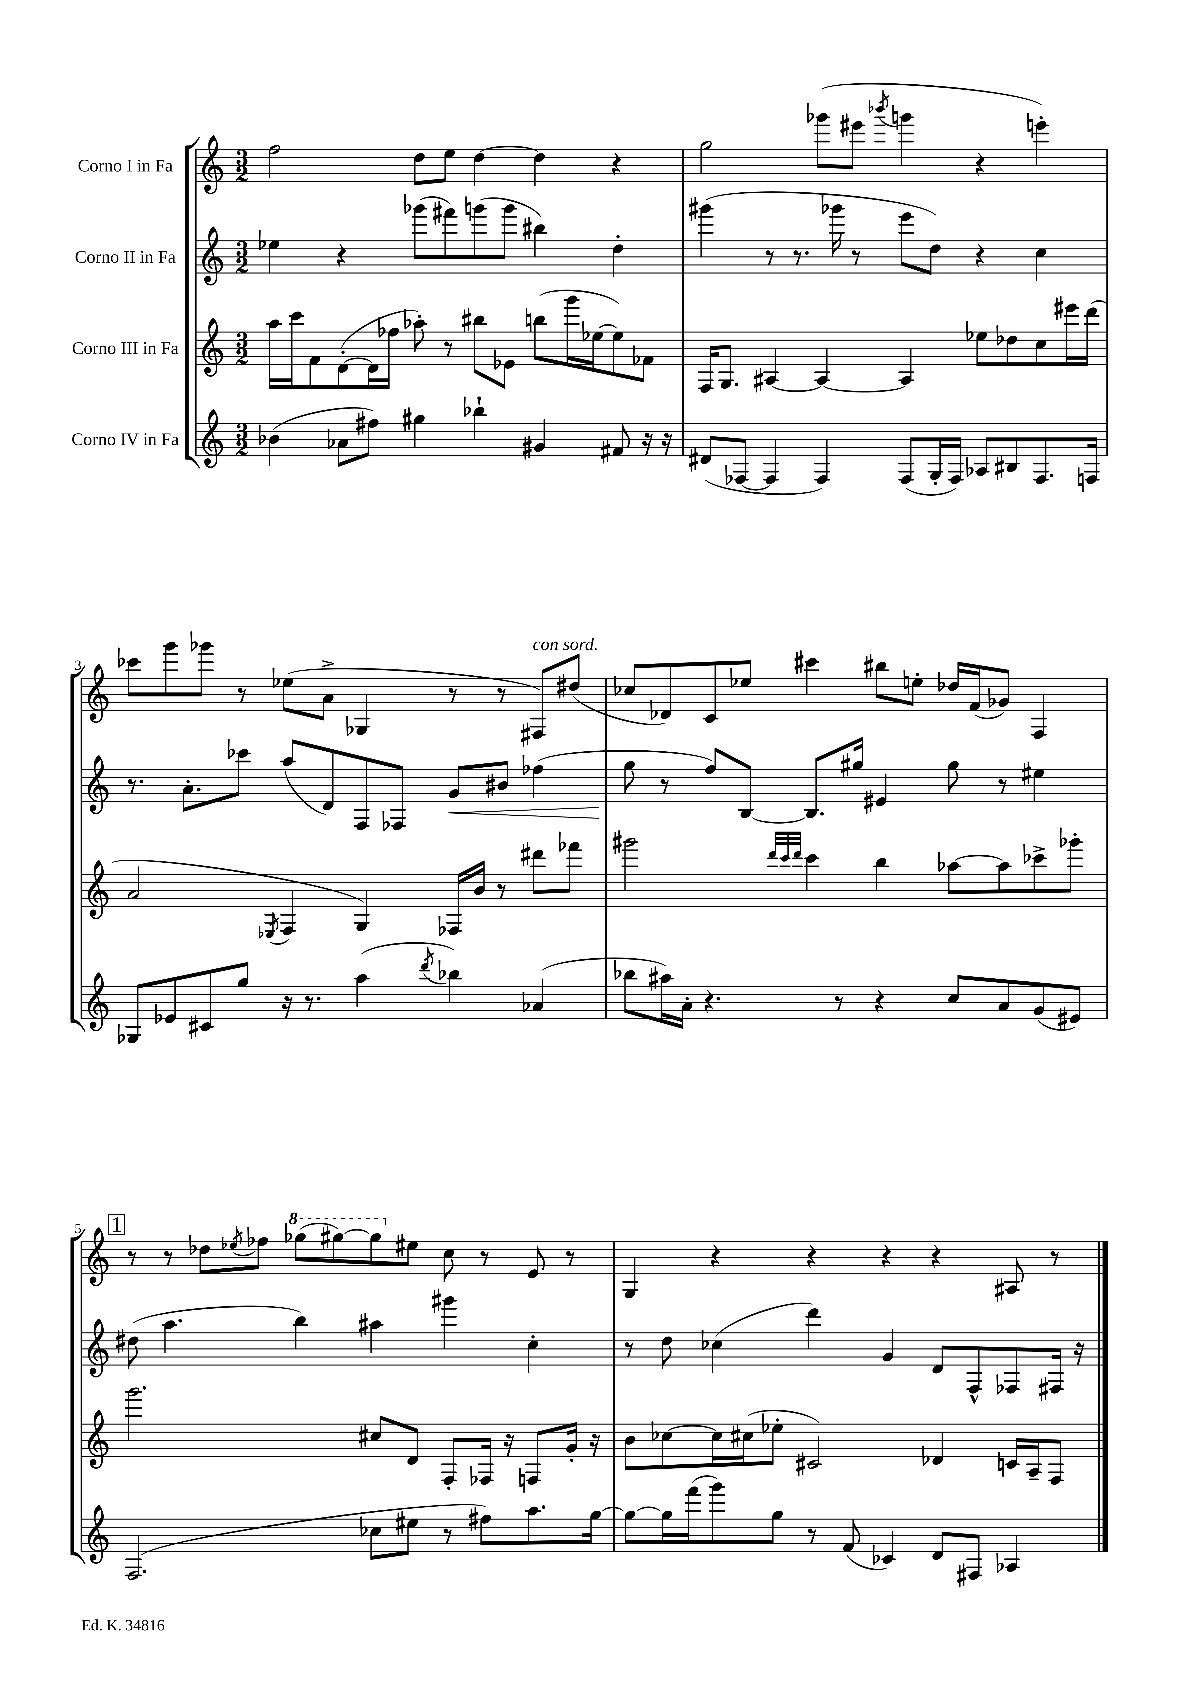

**kern	**kern	**kern	**kern
*staff4	*staff3	*staff2	*staff1
*clefG2	*clefG2	*clefG2	*clefG2
*k[]	*k[]	*k[]	*k[]
*M3/2	*M3/2	*M3/2	*M3/2
(4b-	16aa	4ee-	2ff
.	16ccc	.	.
.	8f	.	.
8a-	([8d'	4r	.
8ff#)	16d]	.	.
.	16ff-	.	.
4gg#	8aa-')	(8ggg-	8dd
.	8r	8fff#)	8ee
4bb-`	8bb#	(8ggg	[4dd
.	8e-	8ggg	.
4g#	(8bb	4bb#)	4dd]
.	16ggg	.	.
.	[16ee-	.	.
8f#	8ee-])	4dd'	4r
16r	8f-	.	.
16r	.	.	.
=	=	=	=
(8d#	16F	(4ggg#	2gg
.	8.G	.	.
[8F-	.	.	.
4F-]	[4A#	8r	.
.	.	8.r	.
4F-)	4A#_	.	(8ggg-
.	.	16ggg-	.
.	.	8r	8eee#
.	.	.	8qbbb-
(8F-	4A#]	8eee	4ggg
16G'	.	8dd)	.
16F-)	.	.	.
8A-	8ee-	4r	4r
8B#	8dd-	.	.
8.F-	8cc	4cc	4eee')
.	16eee#	.	.
16F	(16ddd	.	.
=	=	=	=
8G-	2a	8.r	8ccc-
8e-	.	.	8ggg
.	.	8.a'	.
8c#	.	.	8ggg-
8gg	.	8ccc-	8r
.	8qE-	.	.
16r	4F	(8aa	(8ee-
8.r	.	.	.
.	.	8d)	8a^
(4aa	4G)	8F	4G-
.	.	8F-	.
8qddd	.	.	.
4bb-)	16F-	8g	8r
.	16b	.	.
.	8r	8b#	8r
(4a-	8ddd#	(4ff-	8F#)
.	8fff-	.	(8dd#
=	=	=	=
8bb-	2ggg#	8gg	8cc-
16aa#)	.	8r	8d-)
16a'	.	.	.
4.r	.	8ff)	8c
.	.	[8B	8ee-
.	32qqddd	.	.
.	32qqccc	.	.
.	32qqddd	.	.
.	4ccc	8.B]	4ccc#
8r	.	.	.
.	.	16gg#	.
4r	4bb	4e#	8bb#
.	.	.	8ee'
8cc	[8aa-	8gg#	16dd-
.	.	.	(16f
8a	8aa-]	8r	8g-)
(8g	8ccc-^	4ee#	4F
8e#)	8ggg-'	.	.
=	=	=	=
(2.F	2.ggg	(8dd#	8r
.	.	4.aa	8r
.	.	.	8dd-
.	.	.	8qee-
.	.	.	8ff-
.	.	4bb)	(8ggg-
.	.	.	[8ggg#)
8cc-	8cc#	4aa#	8ggg#]
8ee#	8d	.	8ee#
8r	8F'	4ggg#	8cc
8ff#)	16F-	.	8r
.	16r	.	.
8.aa	8F	4cc'	8e
.	16g'	.	8r
[16gg	16r	.	.
=	=	=	=
8gg_	8b	8r	4G
16gg]	[8cc-	8dd	.
(16fff	.	.	.
8ggg)	16cc-]	(4cc-	4r
.	(16cc#	.	.
8gg	8ee-'	.	.
8r	2c#)	4ddd)	4r
(8f	.	.	.
4c-)	.	4g	4r
8d	4d-	8d	4r
8F#	.	8F^^	.
4A-	16c	8F-	8A#
.	16A~	.	.
.	8F	16F#	8r
.	.	16r	.
==	==	==	==
*-	*-	*-	*-
